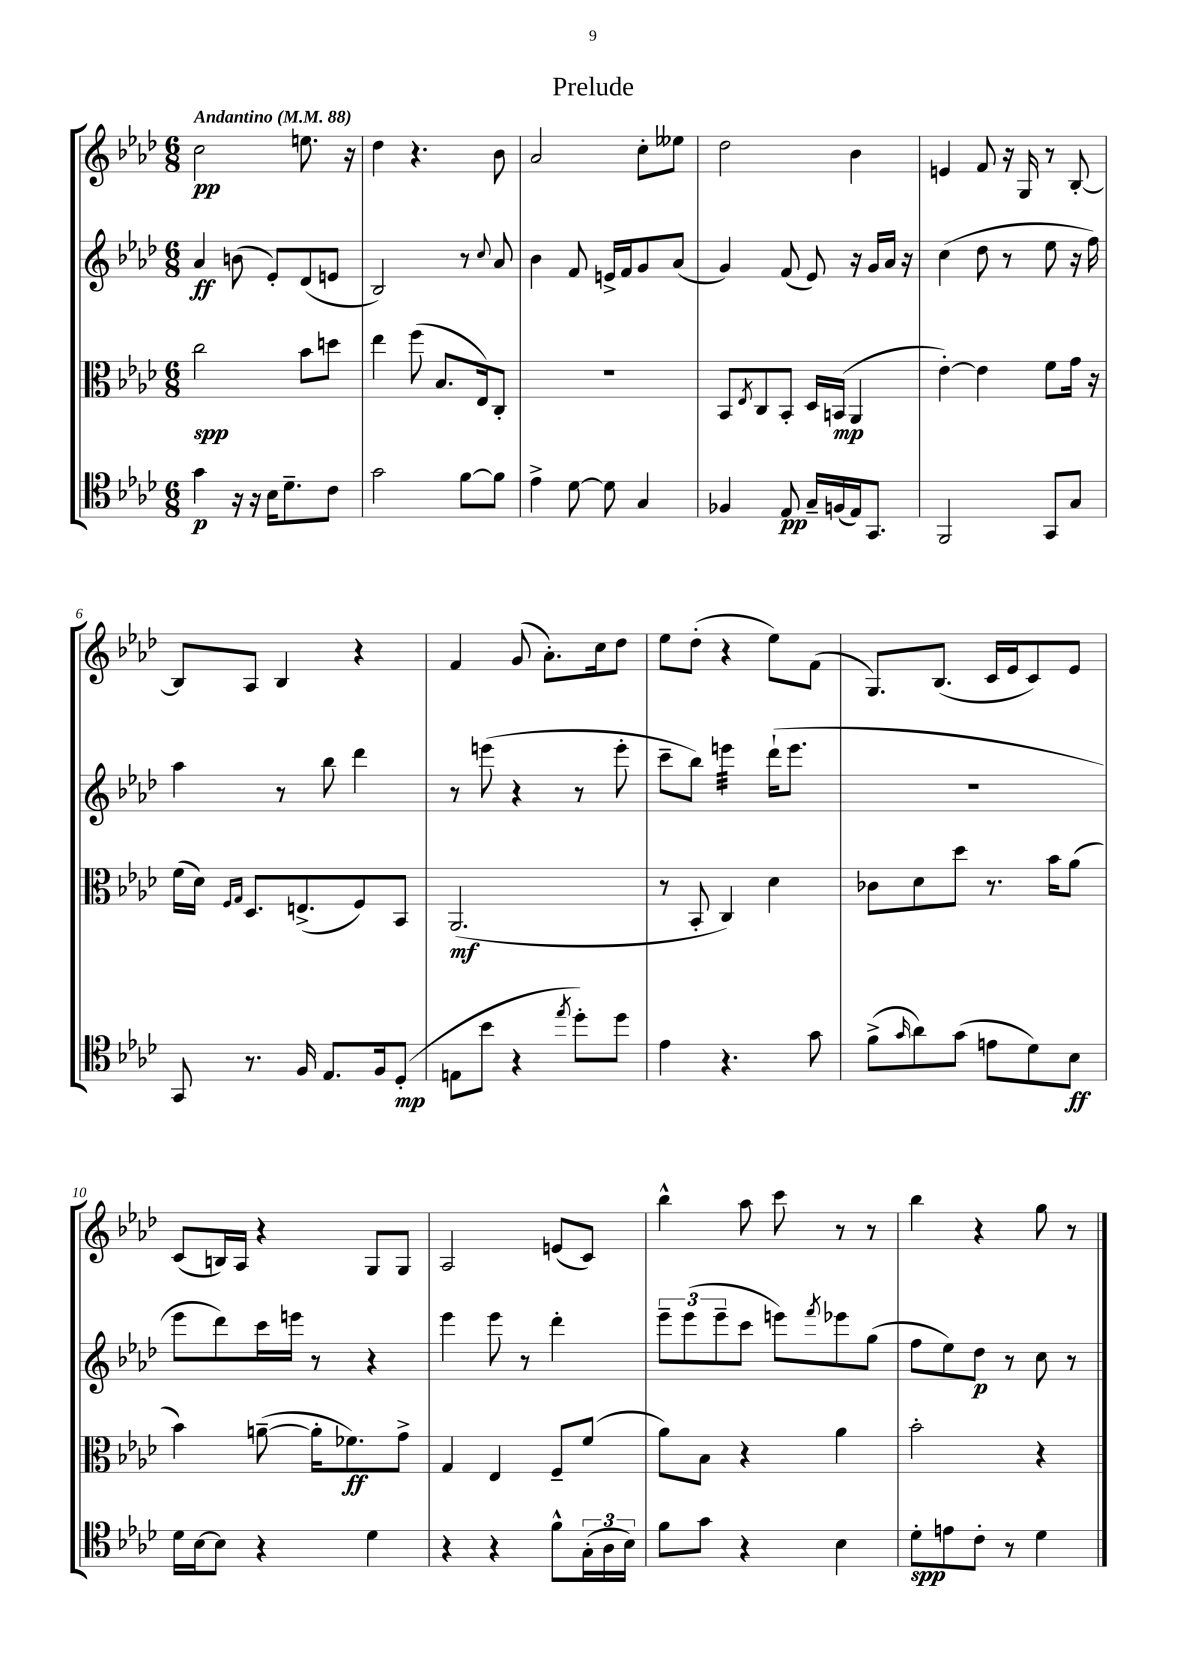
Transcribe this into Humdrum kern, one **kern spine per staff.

**kern	**kern	**kern	**kern
*staff4	*staff3	*staff2	*staff1
*clefC4	*clefC3	*clefG2	*clefG2
*k[b-e-a-d-]	*k[b-e-a-d-]	*k[b-e-a-d-]	*k[b-e-a-d-]
*M6/8	*M6/8	*M6/8	*M6/8
*MM88	*MM88	*MM88	*MM88
4g	2cc	4a-	2cc
16r	.	(8b	.
16r	.	.	.
16B-	.	8e-')	.
8.d-~	.	.	.
.	8b-	(8d-	8.ee
8c	8dd	8e	.
.	.	.	16r
=	=	=	=
2g	4ee-	2B-)	4dd-
.	(8ff	.	4.r
.	8.B-	.	.
[8f	.	8r	.
.	16E-)	.	.
.	.	8qqcc	.
8f]	8C'	8a-	8b-
=	=	=	=
4e-^	2.r	4b-	2a-
[8d-	.	8f	.
8d-]	.	16e^	.
.	.	16f	.
4G	.	8g	8cc'
.	.	(8a-	8ee--
=	=	=	=
4F-	8BB-	4g)	2dd-
.	8qE-	.	.
.	8C	.	.
8E-	8BB-'	(8f	.
16G~	16D-	8e-)	.
(16F	(16BB	.	.
16E-)	4AA-	16r	4b-
8.GG	.	16g	.
.	.	16a-	.
.	.	16r	.
=	=	=	=
2FF	[4e-')	(4cc	4e
.	4e-]	8dd-	8f
.	.	8r	16r
.	.	.	16G
8GG	8f	8ee-	8r
8G	16g	16r	[8B-'
.	16r	16ff)	.
=	=	=	=
8GG	(16f	4aa-	8B-]
.	16d-)	.	.
.	16qqF	.	.
.	16qqG	.	.
8.r	8.D-	.	8A-
.	.	8r	4B-
16F	(8.E^	.	.
8.E-	.	8bb-	.
.	8F)	4ddd-	4r
16F	.	.	.
(8D-'	8BB-	.	.
=	=	=	=
8E	(2.AA-	8r	4f
8b-	.	(8eee	.
4r	.	4r	(8g
.	.	.	8.a-')
8qee-	.	.	.
8dd-')	.	8r	.
.	.	.	16cc
8dd-	.	8eee'	8dd-
=	=	=	=
4e-	8r	8ccc~	8ee-
.	8BB-'	8bb-)	(8dd-'
4.r	4C)	4eee	4r
.	4d-	(16ddd-`	8ee-)
.	.	8.eee	.
8g	.	.	(8f
=	=	=	=
(8f^	8c-	2.r	8.G)
16qqg	.	.	.
8a-)	8d-	.	.
.	.	.	(8.B-
(8g	8dd-	.	.
8e	8.r	.	16c
.	.	.	16e-
8d-)	.	.	8c)
.	16b-	.	.
8B-	(8a-	.	8e-
=	=	=	=
16d-	4b-)	8eee-	(8c
[16B-	.	.	.
8B-]	.	8ddd-)	16B)
.	.	.	16A-
4r	([8a~	16ccc	4r
.	.	16eee	.
.	16a']	8r	.
.	8.f-)	.	.
4d-	.	4r	8G
.	8g^	.	8G
=	=	=	=
4r	4G	4eee-	2A-
4r	4E-	8eee-	.
.	.	8r	.
8f^^	8F~	4ddd-'	(8e
(24G'	(8f	.	8c)
24A-	.	.	.
24B-)	.	.	.
=	=	=	=
8f	8a-)	12eee-~	4bb-^^
.	.	(12eee-	.
8g	8B-	.	.
.	.	12eee-~	.
4r	4r	8ccc	8aa-
.	.	8eee)	8ccc
.	.	8qfff	.
4B-	4a-	8eee-	8r
.	.	(8gg	8r
=	=	=	=
8d-'	2b-'	8ff	4bb-
8e	.	8ee-)	.
8c'	.	8dd-	4r
8r	.	8r	.
4d-	4r	8cc	8gg
.	.	8r	8r
==	==	==	==
*-	*-	*-	*-
